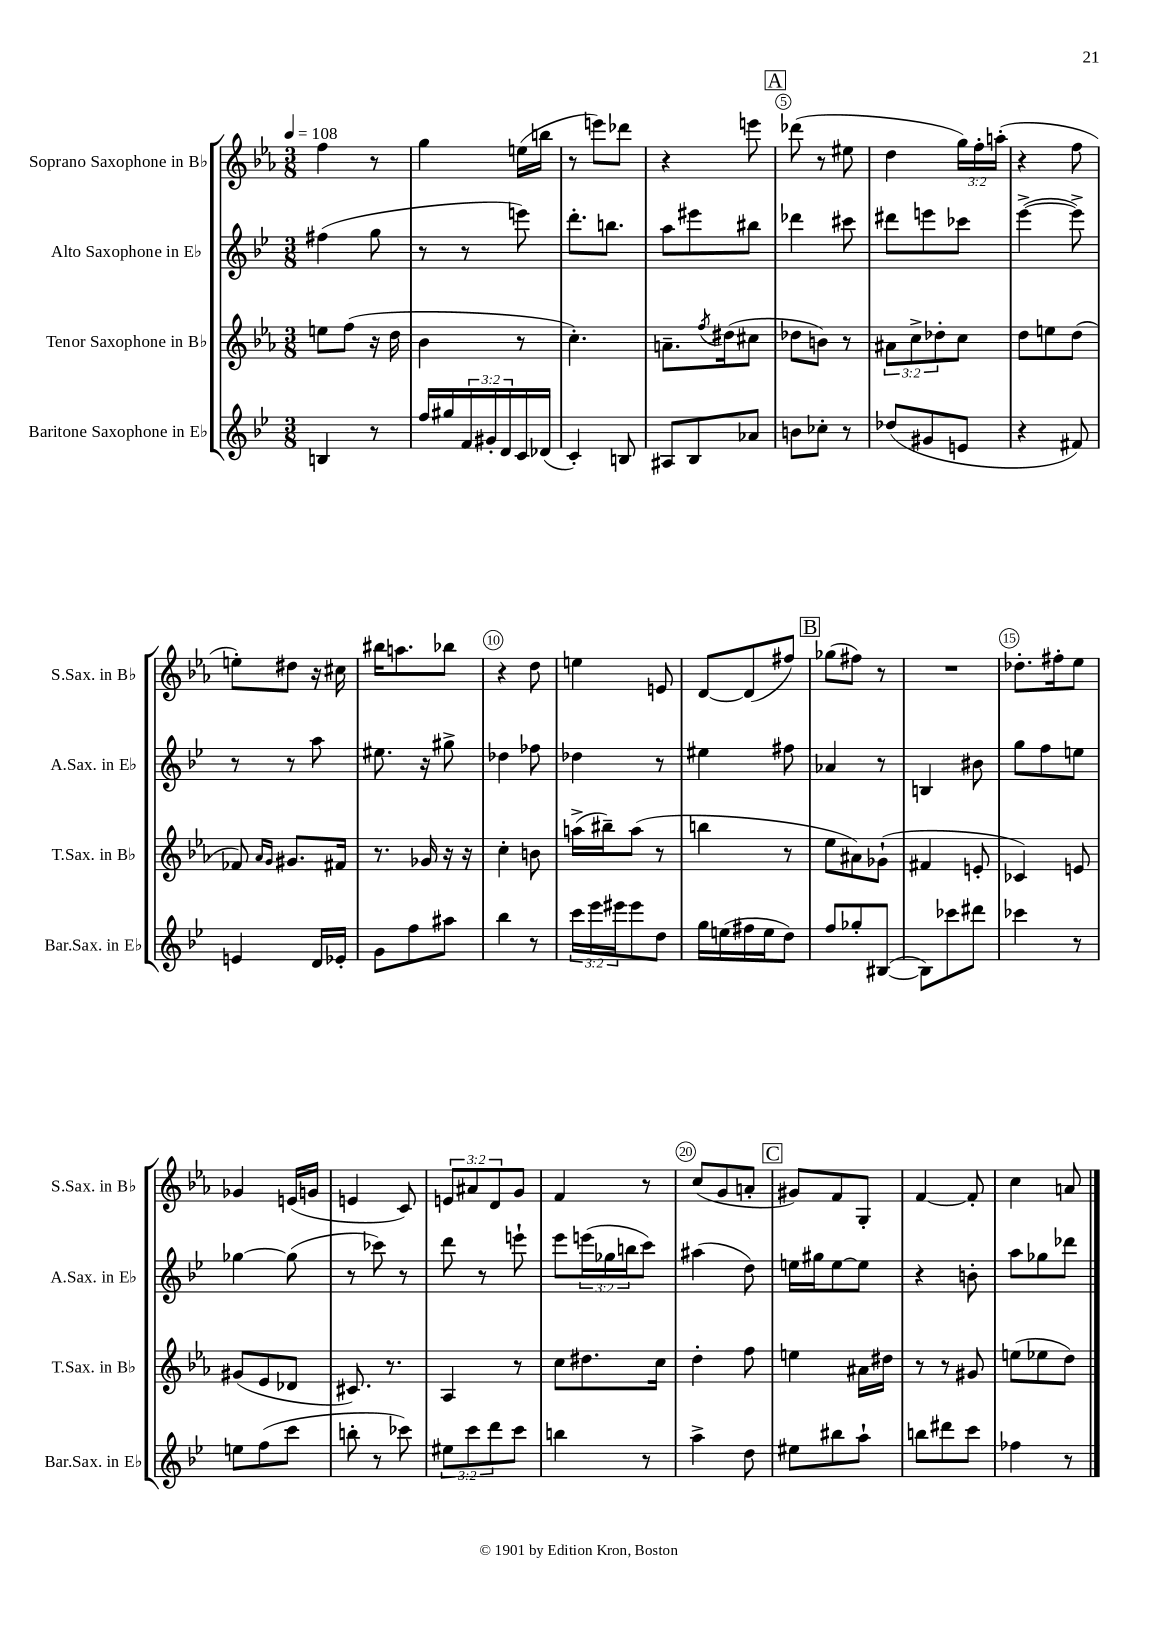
<<
\new StaffGroup <<
\new Staff = "s0" \with { instrumentName = "Soprano Saxophone in Bb" shortInstrumentName = "S.Sax. in Bb" } {
    \clef treble \key ees \major \numericTimeSignature \time 3/8 \override Staff.TupletNumber.text = #tuplet-number::calc-fraction-text \tempo 4 = 108
    f''4 r8 |
    g''4 e''16( b''16 |
    r8 e'''8) des'''8 |
    r4 e'''8 |
    \mark \markup { \box "A" } des'''8( r8 eis''8 |
    d''4 \tuplet 3/2 { g''16) f''16-. a''16-.( } |
    r4 f''8 |
    e''8-.) dis''8 r16 cis''16 |
    bis''16 a''8. bes''8 |
    r4 d''8 |
    e''4 e'8 |
    d'8~ d'8( fis''8) |
    \mark \markup { \box "B" } ges''8( fis''8) r8 |
    R4. |
    des''8.-. fis''16-. ees''8 |
    ges'4 e'16( g'16 |
    e'4 c'8) |
    \tuplet 3/2 { e'8 ais'8 d'8 } g'8 |
    f'4 r8 |
    c''8( g'8 a'8-. |
    \mark \markup { \box "C" } gis'8) f'8 g8-. |
    f'4~ f'8-. |
    c''4 a'8 \bar "|." |
}
\new Staff = "s1" \with { instrumentName = "Alto Saxophone in Eb" shortInstrumentName = "A.Sax. in Eb" } {
    \clef treble \key bes \major \numericTimeSignature \time 3/8 \override Staff.TupletNumber.text = #tuplet-number::calc-fraction-text
    fis''4( g''8 |
    r8 r8 e'''8) |
    d'''8.-. b''8. |
    a''8 eis'''8 bis''8 |
    \mark \markup { \box "A" } des'''4 cis'''8 |
    dis'''8 e'''8 ces'''8 |
    ees'''4~->( ees'''8->) |
    r8 r8 a''8 |
    eis''8. r16 gis''8-> |
    des''4 fes''8 |
    des''4 r8 |
    eis''4 fis''8 |
    \mark \markup { \box "B" } aes'4 r8 |
    b4 bis'8 |
    g''8 f''8 e''8 |
    ges''4~ ges''8( |
    r8 ces'''8) r8 |
    d'''8 r8 e'''8-! |
    ees'''8 \tuplet 3/2 { e'''16( ges''16 b''16 } c'''8) |
    ais''4( d''8) |
    \mark \markup { \box "C" } e''16 gis''16 e''8~ e''8 |
    r4 b'8-. |
    a''8 ges''8 des'''8 \bar "|." |
}
\new Staff = "s2" \with { instrumentName = "Tenor Saxophone in Bb" shortInstrumentName = "T.Sax. in Bb" } {
    \clef treble \key ees \major \numericTimeSignature \time 3/8 \override Staff.TupletNumber.text = #tuplet-number::calc-fraction-text
    e''8 f''8( r16 d''16 |
    bes'4 r8 |
    c''4.-.) |
    a'8.-- \acciaccatura { f''8 } dis''16( cis''8 |
    \mark \markup { \box "A" } des''8 b'8) r8 |
    \tuplet 3/2 { ais'8 c''8-> des''8-. } c''8 |
    d''8 e''8 d''8( |
    fes'8) \grace { aes'16 g'16 } gis'8. fis'16 |
    r8. ges'16 r16 r16 |
    c''4-. b'8 |
    a''16->( bis''16--) a''8( r8 |
    b''4 r8 |
    \mark \markup { \box "B" } ees''8 ais'8) ges'8-!( |
    fis'4 e'8-. |
    ces'4) e'8 |
    gis'8( ees'8 des'8 |
    cis'8.) r8. |
    aes4 r8 |
    c''8 dis''8. c''16 |
    d''4-. f''8 |
    \mark \markup { \box "C" } e''4 ais'16 dis''16 |
    r8 r8 gis'8 |
    e''8( ees''8 d''8) \bar "|." |
}
\new Staff = "s3" \with { instrumentName = "Baritone Saxophone in Eb" shortInstrumentName = "Bar.Sax. in Eb" } {
    \clef treble \key bes \major \numericTimeSignature \time 3/8 \override Staff.TupletNumber.text = #tuplet-number::calc-fraction-text
    b4 r8 |
    f''16 gis''16 \tuplet 3/2 { f'16 gis'16-. d'16 } c'16 des'16( |
    c'4-.) b8 |
    ais8 bes8 aes'8 |
    \mark \markup { \box "A" } b'8 ces''8-. r8 |
    des''8( gis'8 e'8 |
    r4 fis'8) |
    e'4 d'16 ees'16-. |
    g'8 f''8 ais''8 |
    bes''4 r8 |
    \tuplet 3/2 { c'''16 ees'''16 eis'''16 } eis'''8 d''8 |
    g''16 e''16( fis''16 e''16 d''8) |
    \mark \markup { \box "B" } f''8 ges''8-. bis8~( |
    bis8) ces'''8 dis'''8 |
    ces'''4 r8 |
    e''8 f''8( c'''8 |
    b''8-. r8 ces'''8) |
    \tuplet 3/2 { eis''8 c'''8 d'''8 } c'''8 |
    b''4 r8 |
    a''4-> d''8 |
    \mark \markup { \box "C" } eis''8 bis''8 a''8-! |
    b''8 dis'''8 c'''8 |
    fes''4 r8 \bar "|." |
}
>>
>>
\layout { \context { \Score \override BarNumber.break-visibility = ##(#f #t #t) barNumberVisibility = #(every-nth-bar-number-visible 5) \override BarNumber.stencil = #(make-stencil-circler 0.1 0.3 ly:text-interface::print) } }
